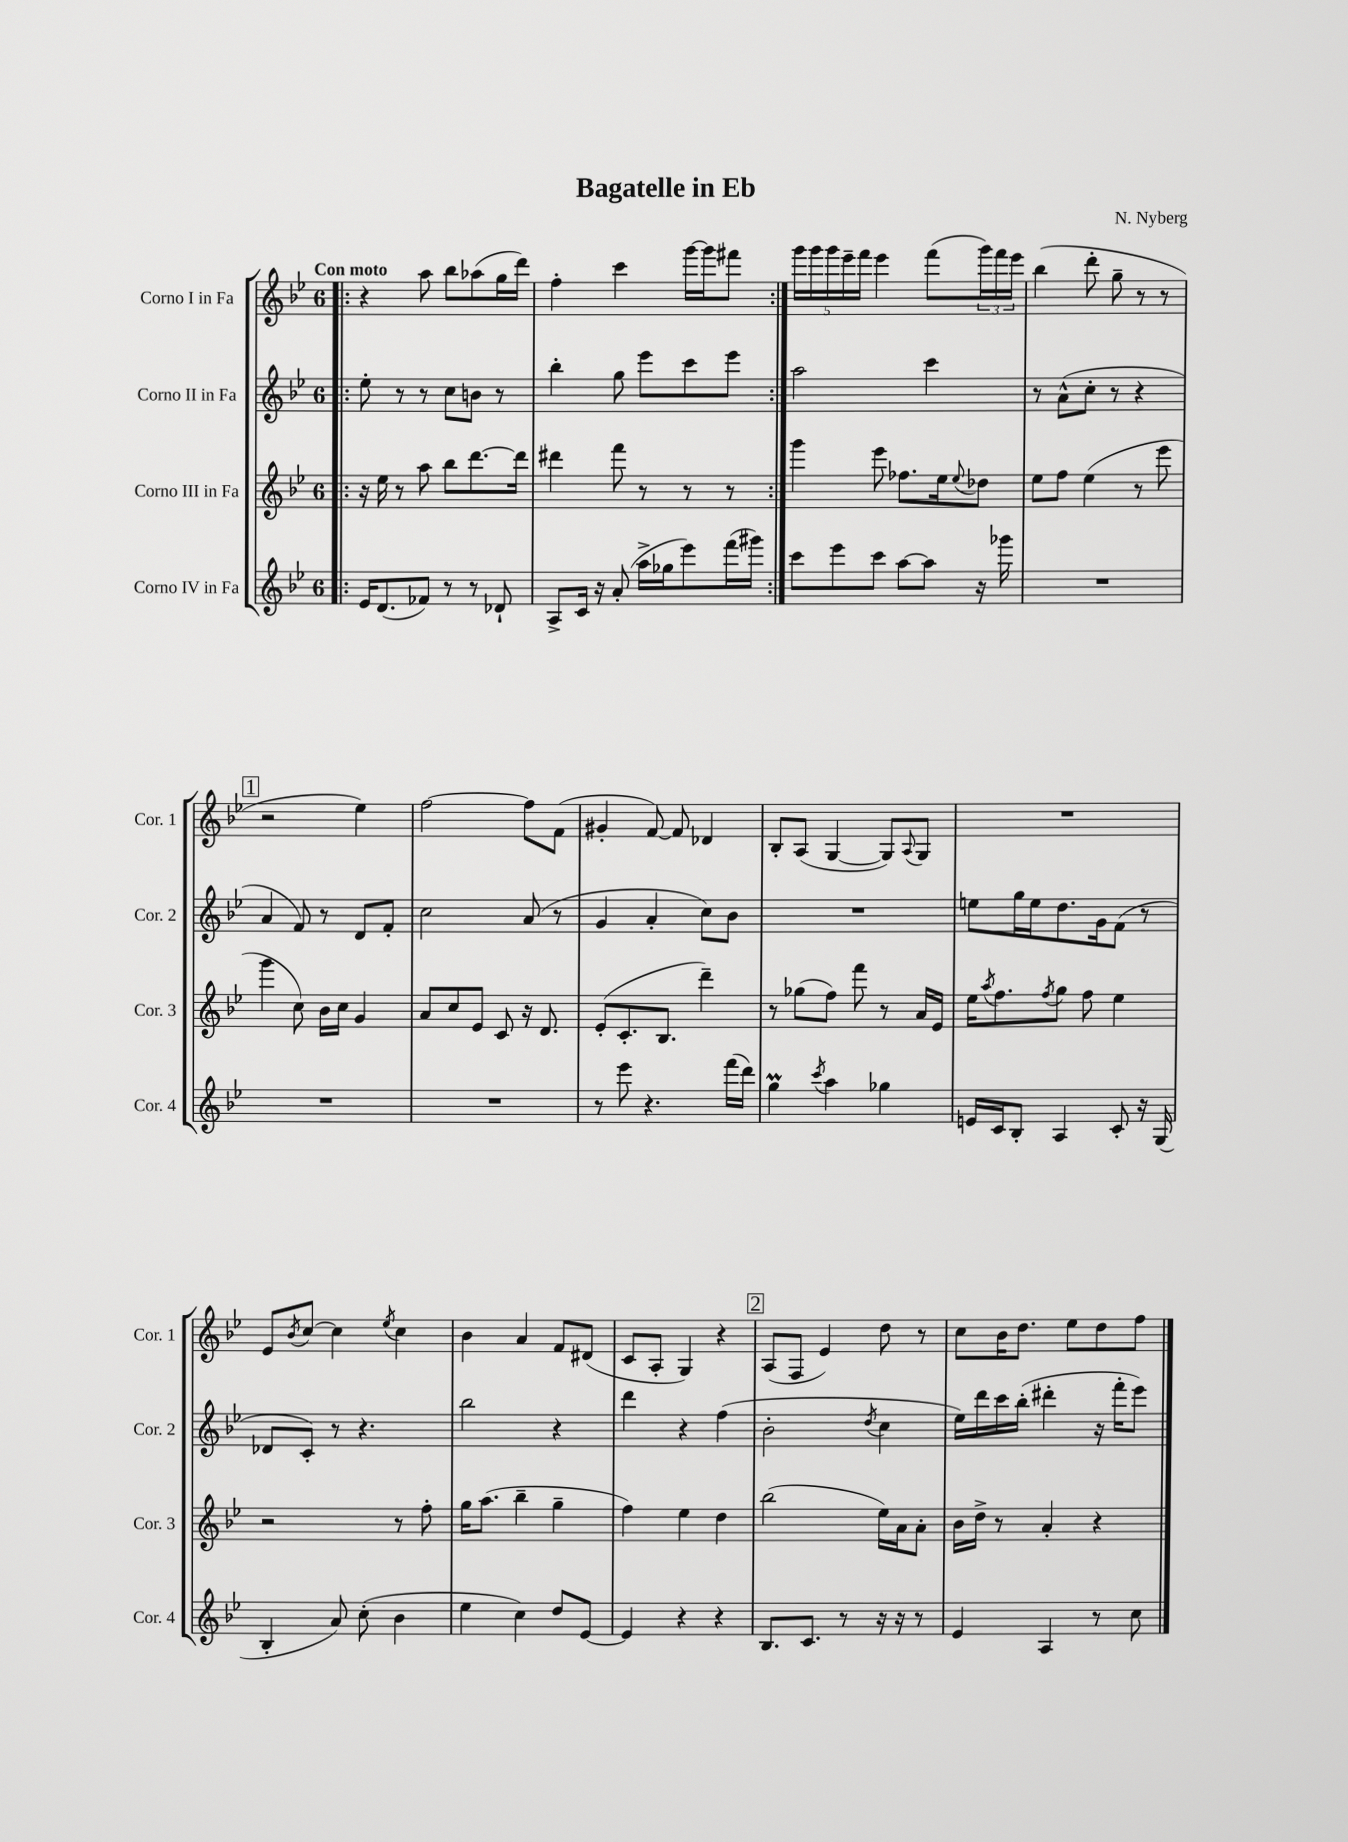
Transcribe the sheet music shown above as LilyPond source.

\header { title = "Bagatelle in Eb" composer = "N. Nyberg" }
<<
\new StaffGroup <<
\new Staff = "s0" \with { instrumentName = "Corno I in Fa" shortInstrumentName = "Cor. 1" } {
    \clef treble \key bes \major \once \override Staff.TimeSignature.style = #'single-digit \time 6/8 \tempo "Con moto"
    \repeat volta 2 { \bar ".|:" r4 a''8 bes''8 aes''8( g''16 d'''16) |
    f''4-. c'''4 g'''16~ g'''16 fis'''8 | }
    \tuplet 5/4 { g'''16 g'''16 g'''16 ees'''16-- f'''16 } ees'''4 f'''8( \tuplet 3/2 { g'''16) f'''16 ees'''16 } |
    bes''4( d'''8-. g''8-- r8 r8 |
    \mark \markup { \box "1" } r2 ees''4) |
    f''2~ f''8 f'8( |
    gis'4-. f'8~) f'8 des'4 |
    bes8-. a8( g4~ g8) \appoggiatura { a8 } g8 |
    R2. |
    ees'8 \acciaccatura { bes'8 } c''8~ c''4 \acciaccatura { ees''8 } c''4 |
    bes'4 a'4 f'8 dis'8( |
    c'8 a8-. g4) r4 |
    \mark \markup { \box "2" } a8( f8 ees'4) d''8 r8 |
    c''8 bes'16 d''8. ees''8 d''8 f''8 \bar "|." |
}
\new Staff = "s1" \with { instrumentName = "Corno II in Fa" shortInstrumentName = "Cor. 2" } {
    \clef treble \key bes \major \once \override Staff.TimeSignature.style = #'single-digit \time 6/8
    \repeat volta 2 { \bar ".|:" ees''8-. r8 r8 c''8 b'8 r8 |
    bes''4-. g''8 ees'''8 c'''8 ees'''8 | }
    a''2 c'''4 |
    r8 a'8-^( c''8-. r8 r4 |
    \mark \markup { \box "1" } a'4 f'8) r8 d'8 f'8-. |
    c''2 a'8( r8 |
    g'4 a'4-. c''8) bes'8 |
    R2. |
    e''8 g''16 e''16 d''8. g'16 f'8( r8 |
    des'8 c'8-.) r8 r4. |
    bes''2 r4 |
    d'''4 r4 f''4( |
    \mark \markup { \box "2" } bes'2-. \acciaccatura { d''8 } c''4 |
    ees''16) d'''16 c'''16 bes''16-.( dis'''4-. r16 f'''16-. ees'''8) \bar "|." |
}
\new Staff = "s2" \with { instrumentName = "Corno III in Fa" shortInstrumentName = "Cor. 3" } {
    \clef treble \key bes \major \once \override Staff.TimeSignature.style = #'single-digit \time 6/8
    \repeat volta 2 { \bar ".|:" r16 ees''16 r8 a''8 bes''8 d'''8.~ d'''16 |
    dis'''4 f'''8 r8 r8 r8 | }
    g'''4 ees'''8 fes''8. ees''16 \appoggiatura { ees''8 } des''8 |
    ees''8 f''8 ees''4( r8 ees'''8 |
    \mark \markup { \box "1" } g'''4 c''8) bes'16 c''16 g'4 |
    a'8 c''8 ees'8 c'8 r16 d'8. |
    ees'8-.( c'8.-. bes8. d'''4--) |
    r8 ges''8( f''8) f'''8 r8 a'16 ees'16 |
    ees''16 \acciaccatura { a''8 } f''8. \acciaccatura { f''8 } g''8 f''8 ees''4 |
    r2 r8 f''8-. |
    g''16 a''8.( bes''4-- g''4-- |
    f''4) ees''4 d''4 |
    \mark \markup { \box "2" } bes''2( ees''16) a'16 a'8-. |
    bes'16 d''16-> r8 a'4-. r4 \bar "|." |
}
\new Staff = "s3" \with { instrumentName = "Corno IV in Fa" shortInstrumentName = "Cor. 4" } {
    \clef treble \key bes \major \once \override Staff.TimeSignature.style = #'single-digit \time 6/8
    \repeat volta 2 { \bar ".|:" ees'16 d'8.( fes'8) r8 r8 des'8-! |
    a8-> c'16 r16 a'8-.( a''16-> ges''16 ees'''8) f'''16( gis'''16) | }
    c'''8 ees'''8 c'''8 a''8~ a''8 r16 ges'''16 |
    R2. |
    \mark \markup { \box "1" } R2. |
    R2. |
    r8 ees'''8 r4. f'''16( d'''16) |
    g''4\prall \acciaccatura { c'''8 } a''4 ges''4 |
    e'16 c'16 bes8-. a4 c'8-. r16 g16( |
    bes4-. a'8) c''8-.( bes'4 |
    ees''4 c''4) d''8 ees'8~ |
    ees'4 r4 r4 |
    \mark \markup { \box "2" } bes8. c'8. r8 r16 r16 r8 |
    ees'4 a4 r8 c''8 \bar "|." |
}
>>
>>
\layout { \context { \Score \remove "Bar_number_engraver" } }
